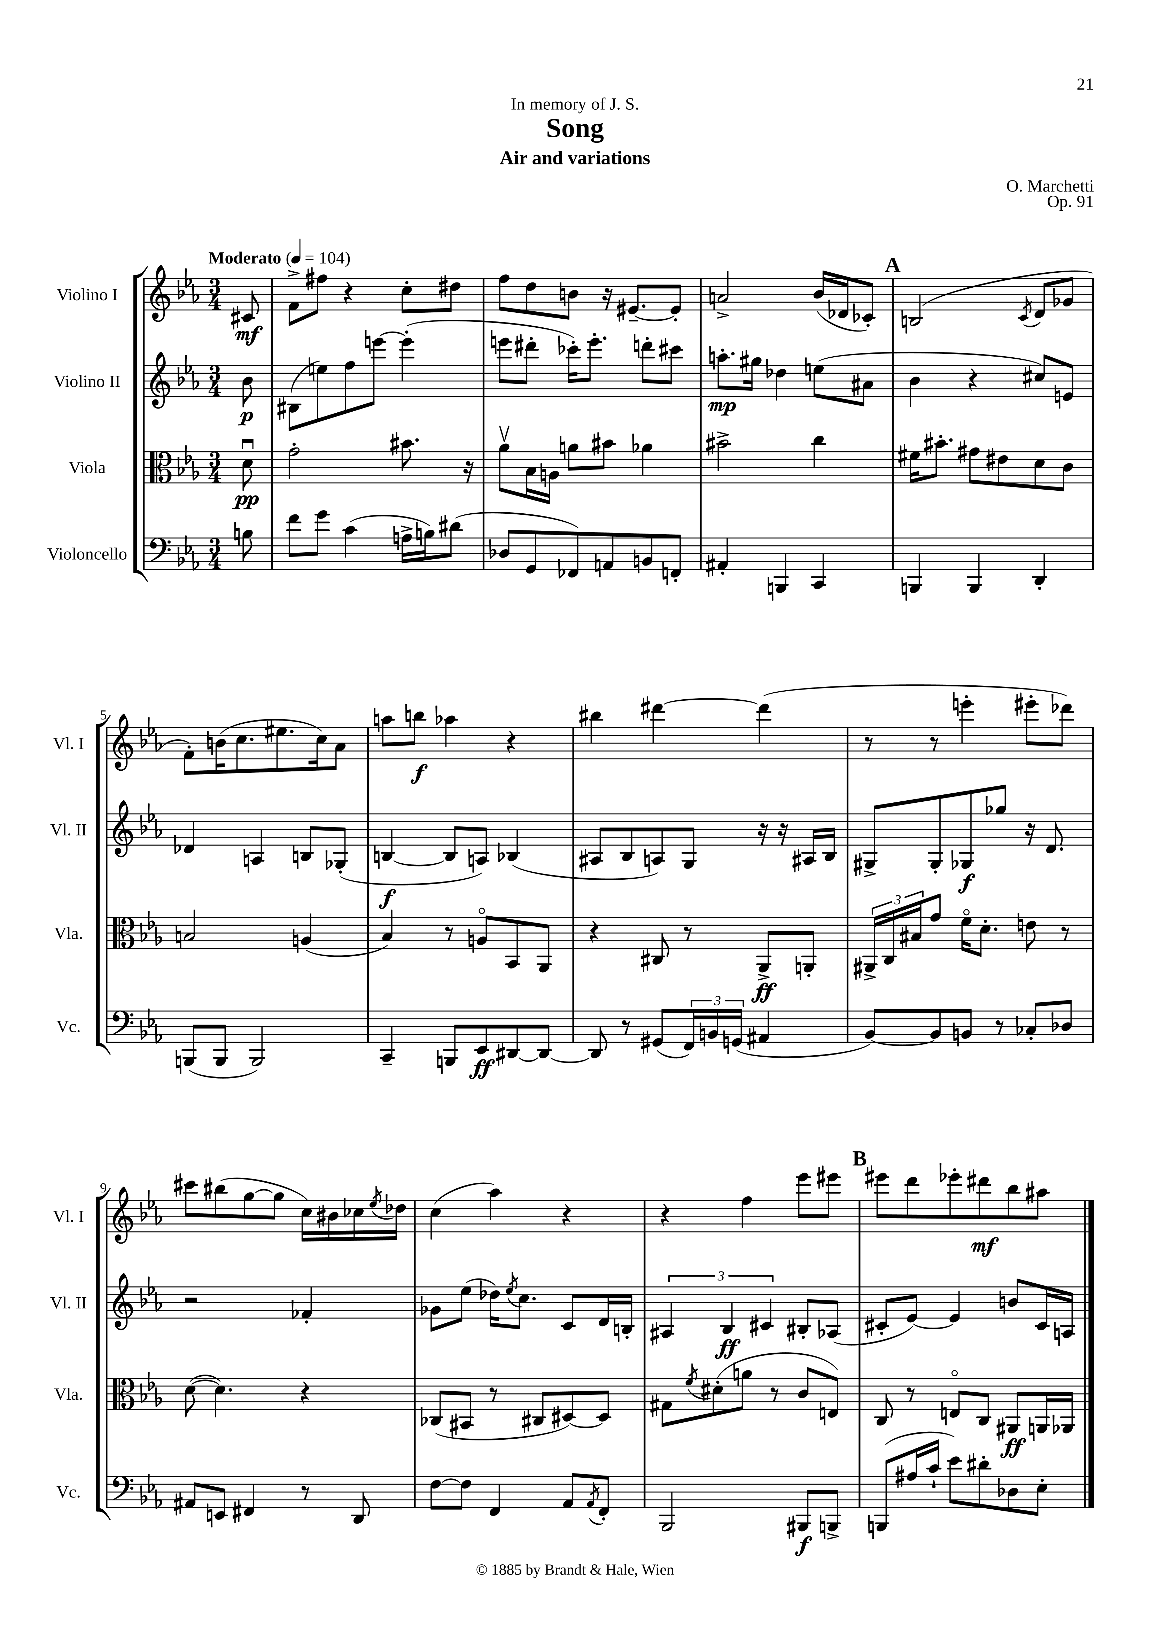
\header { title = "Song" composer = "O. Marchetti" subtitle = "Air and variations" dedication = "In memory of J. S." opus = "Op. 91" }
<<
\new StaffGroup <<
\new Staff = "s0" \with { instrumentName = "Violino I" shortInstrumentName = "Vl. I" } {
    \clef treble \key ees \major \numericTimeSignature \time 3/4 \partial 8 \tempo "Moderato" 4 = 104
    cis'8\mf |
    f'8-> fis''8 r4 c''8-. dis''8 |
    f''8 d''8 b'8 r16 eis'8.~-- eis'8-. |
    a'2-> bes'16( des'16 ces'8-.) |
    \mark \markup { \bold "A" } b2( \acciaccatura { c'8 } d'8 ges'8 |
    f'8-.) b'16( c''8. eis''8. c''16) aes'8 |
    a''8 b''8\f aes''4 r4 |
    bis''4 dis'''4~ dis'''4( |
    r8 r8 e'''4-. eis'''8-. des'''8) |
    cis'''8 bis''8( g''8~ g''8 c''16) bis'16 ces''16 \acciaccatura { ees''8 } des''16 |
    c''4( aes''4) r4 |
    r4 f''4 ees'''8 eis'''8 |
    \mark \markup { \bold "B" } eis'''8 d'''8 ees'''8-. dis'''8\mf bes''8 ais''8 \bar "|." |
}
\new Staff = "s1" \with { instrumentName = "Violino II" shortInstrumentName = "Vl. II" } {
    \clef treble \key ees \major \numericTimeSignature \time 3/4 \partial 8
    bes'8\p |
    bis8( e''8) f''8 e'''8~ e'''4-.( |
    e'''8 dis'''8-. ces'''16-.) e'''8.-. d'''8-. cis'''8 |
    a''8.-.\mp gis''16 des''4 e''8( ais'8 |
    \mark \markup { \bold "A" } bes'4 r4 cis''8) e'8 |
    des'4 a4 b8 ges8-.( |
    b4~\f b8 a8) bes4( |
    ais8 bes8 a8) g8 r16 r16 ais16 bes16 |
    gis8-> gis8-. ges8\f ges''8 r16 d'8. |
    r2 fes'4-. |
    ges'8 ees''8( des''16) \acciaccatura { ees''8 } c''8. c'8 d'16 b16-. |
    \tuplet 3/2 { ais4 bes4\ff cis'4 } bis8-. aes8( |
    \mark \markup { \bold "B" } cis'8-. ees'8~) ees'4 b'8 cis'16 a16 \bar "|." |
}
\new Staff = "s2" \with { instrumentName = "Viola" shortInstrumentName = "Vla." } {
    \clef alto \key ees \major \numericTimeSignature \time 3/4 \partial 8
    d'8\downbow\pp |
    g'2-. bis'8. r16 |
    aes'8\upbow bes16 a16 a'8 bis'8 aes'4 |
    bis'2-> c''4 |
    \mark \markup { \bold "A" } fis'16 bis'8.-. gis'8 eis'8 d'8 c'8 |
    b2 a4( |
    bes4) r8 a8\flageolet bes,8 aes,8 |
    r4 cis8 r8 aes,8->\ff a,8-. |
    \tuplet 3/2 { ais,16-> c16 bis16 } g'8 f'16\flageolet d'8.-. e'8 r8 |
    d'8~( d'4.) r4 |
    ces8( bis,8 r8 cis8 dis8~) dis8 |
    gis8 \acciaccatura { f'8 } dis'8-.( a'8 r8 c'8 e8) |
    \mark \markup { \bold "B" } c8 r8 e8\flageolet c8 ais,8\ff a,16 aes,16 \bar "|." |
}
\new Staff = "s3" \with { instrumentName = "Violoncello" shortInstrumentName = "Vc." } {
    \clef bass \key ees \major \numericTimeSignature \time 3/4 \partial 8
    b8 |
    f'8 g'8 c'4( a16-> b16) dis'8( |
    des8 g,8 fes,8) a,8 b,8 f,8-. |
    ais,4-. b,,4 c,4 |
    \mark \markup { \bold "A" } b,,4 b,,4 d,4-. |
    b,,8( b,,8 b,,2) |
    c,4-- b,,8 ees,8\ff dis,8~ dis,8~ |
    dis,8 r8 gis,8( \tuplet 3/2 { f,16) b,16 g,16( } ais,4 |
    bes,8~) bes,8 b,8 r8 ces8-. des8 |
    ais,8 e,8 fis,4 r8 d,8 |
    f8~ f8 f,4 aes,8 \acciaccatura { aes,8 } f,8-. |
    bes,,2 bis,,8\f b,,8-> |
    \mark \markup { \bold "B" } b,,8( ais16 c'16-! ees'8) dis'8-. des8 ees8-. \bar "|." |
}
>>
>>
